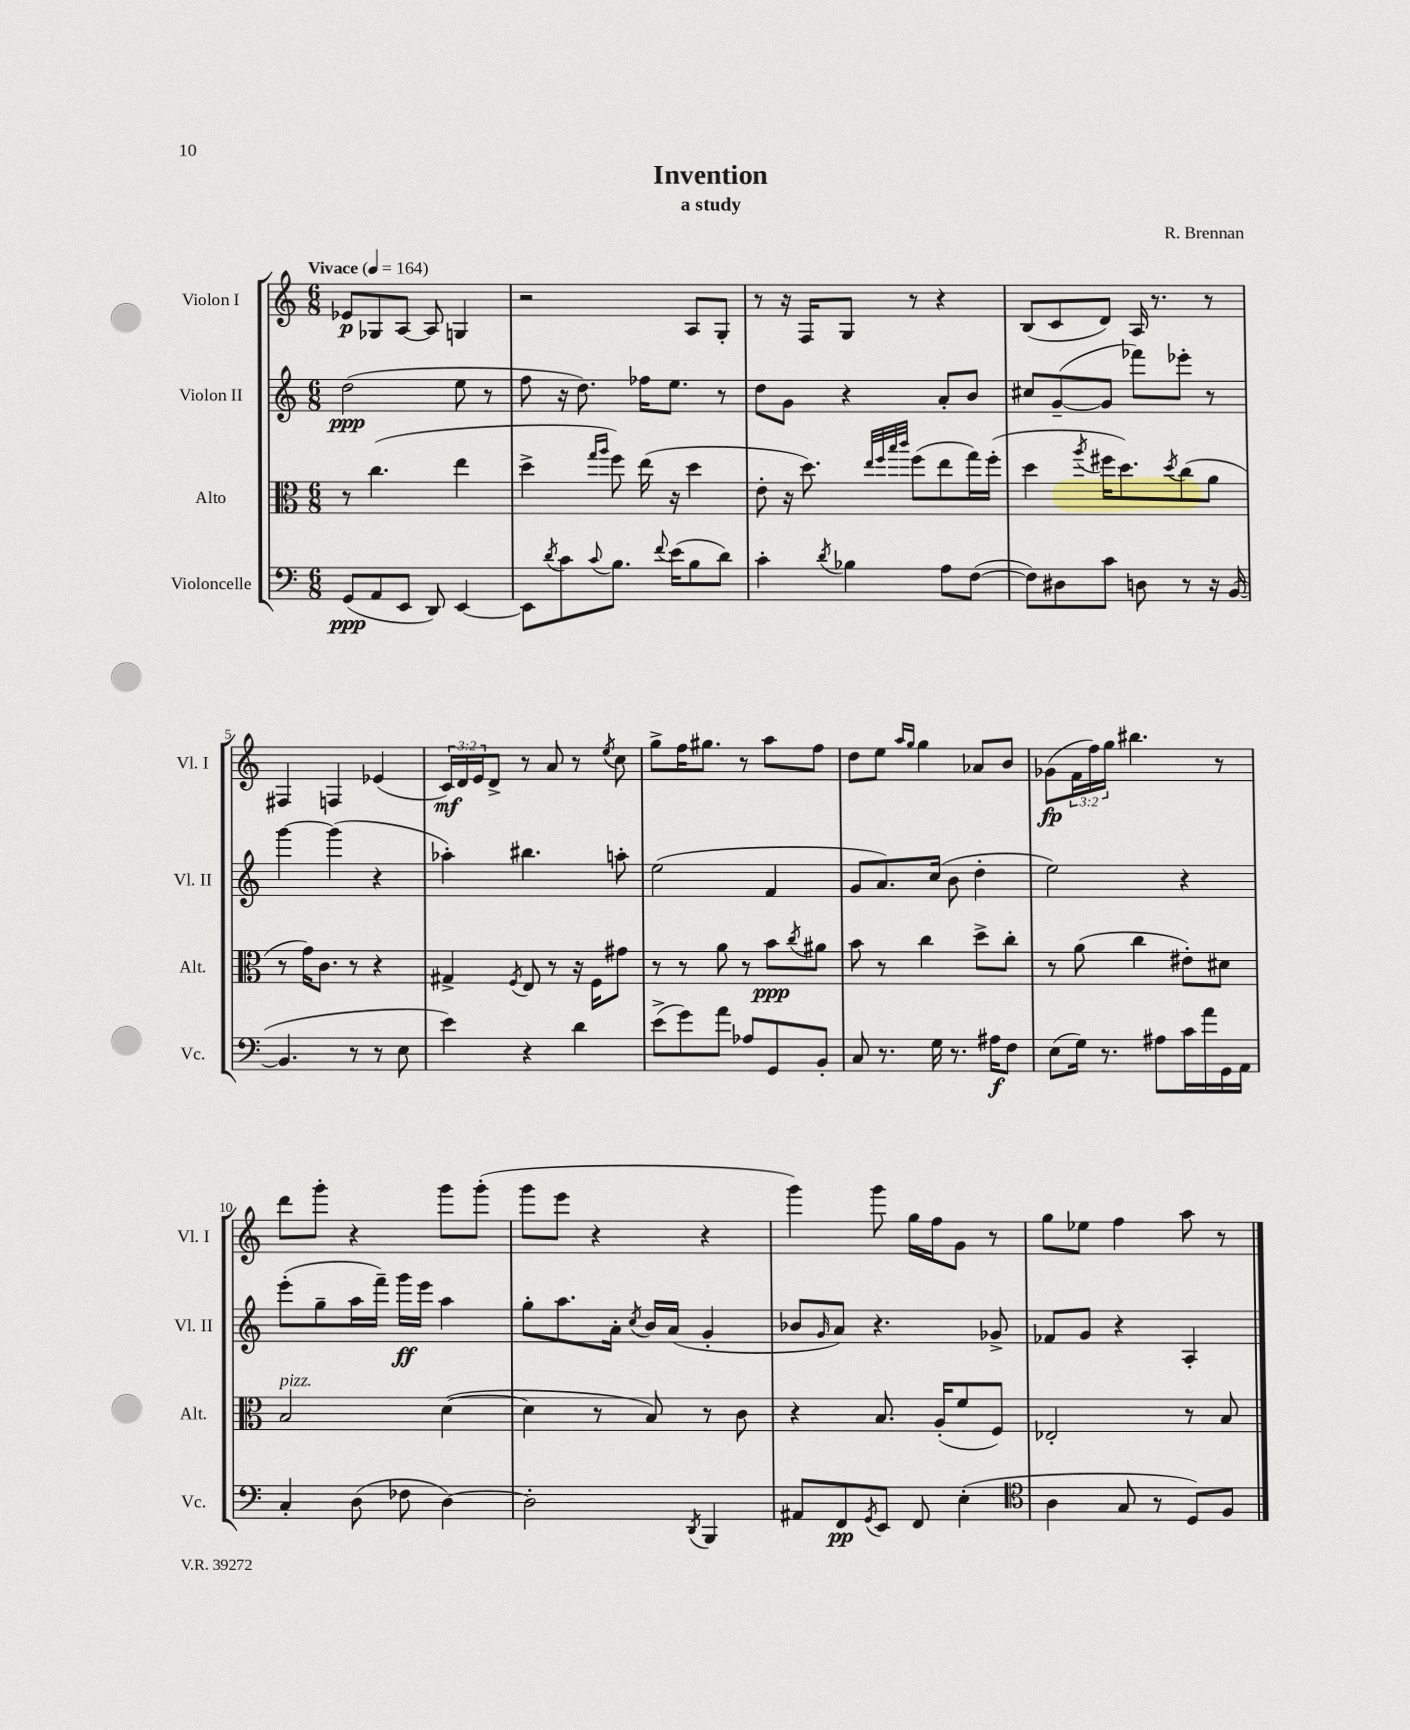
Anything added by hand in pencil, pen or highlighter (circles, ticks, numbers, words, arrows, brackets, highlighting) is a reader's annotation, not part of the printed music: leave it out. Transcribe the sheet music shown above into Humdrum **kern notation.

**kern	**dynam	**kern	**dynam	**kern	**dynam	**kern	**dynam
*part4	*part4	*part3	*part3	*part2	*part2	*part1	*part1
*staff4	*staff4	*staff3	*staff3	*staff2	*staff2	*staff1	*staff1
*I"Violoncelle	*	*I"Alto	*	*I"Violon II	*	*I"Violon I	*
*I'Vc.	*	*I'Alt.	*	*I'Vl. II	*	*I'Vl. I	*
*clefF4	*	*clefC3	*	*clefG2	*	*clefG2	*
*k[]	*	*k[]	*	*k[]	*	*k[]	*
*M6/8	*	*M6/8	*	*M6/8	*	*M6/8	*
*MM164	*	*MM164	*	*MM164	*	*MM164	*
=1	=1	=1	=1	=1	=1	=1	=1
!	!	!	!	!	!	!LO:TX:a:B:t=Vivace	!
(8GG/L	ppp	8r	.	(2dd\	ppp	8e-X/L	p
8AA/	.	(4.cc\	.	.	.	8G-X/	.
8EE/J	.	.	.	.	.	[8A/J	.
8DD/)	.	.	.	.	.	8A/]	.
[4EE/	.	4ee\	.	8ee\	.	4Gn/	.
.	.	.	.	8r	.	.	.
=2	=2	=2	=2	=2	=2	=2	=2
8EE\L]	.	4dd^\	.	8ff\	.	2r	.
8qd/	.	.	.	.	.	.	.
8c\	.	.	.	16r	.	.	.
.	.	.	.	8.dd\)	.	.	.
.	.	16qqgg/LL	.	.	.	.	.
8qqc/	.	16qqaa/JJ	.	.	.	.	.
8.B\J	.	8ff\)	.	.	.	.	.
.	.	(16ee\	.	16ff-X\KL	.	.	.
8qqf/	.	.	.	.	.	.	.
(16e\KL	.	16r	.	8.ee\J	.	.	.
8B\	.	4dd\	.	.	.	8A/L	.
8d\J)	.	.	.	8r	.	8G'/J	.
=3	=3	=3	=3	=3	=3	=3	=3
4c'\	.	8e'\	.	8dd\L	.	8r	.
.	.	16r	.	8g\J	.	16r	.
.	.	8.dd\)	.	.	.	16F/KL	.
8qd/	.	.	.	.	.	.	.
4B-X\	.	.	.	4r	.	8G/J	.
.	.	32qqee/LLL	.	.	.	.	.
.	.	32qqff/	.	.	.	.	.
.	.	32qqbb/	.	.	.	.	.
.	.	32qqccc/JJJ	.	.	.	.	.
.	.	(8ff\L	.	.	.	8r	.
8A\L	.	8ee\	.	8a'/L	.	4r	.
([8F\J	.	16gg\L)	.	8b/J	.	.	.
.	.	(16ff'\JJ	.	.	.	.	.
=4	=4	=4	=4	=4	=4	=4	=4
8F\L])	.	4dd\	.	8cc#X/L	.	(8B/L	.
8D#X\	.	.	.	([8g~/	.	8c/	.
.	.	8qaa/	.	.	.	.	.
8c\J	.	16ff#X\KL	.	8g/J]	.	8d/J)	.
.	.	8.dd\)	.	.	.	.	.
8Dn\	.	.	.	8fff-X\L)	.	16A/	.
.	.	.	.	.	.	8.r	.
.	.	8qdd/	.	.	.	.	.
8r	.	(8cc\	.	8eee-X'\J	.	.	.
16r	.	8a\J	.	8r	.	8r	.
([16BB/	.	.	.	.	.	.	.
!!LO:LB:g=z
=5	=5	=5	=5	=5	=5	=5	=5
4.BB/]	.	8r	.	[4ggg\	.	4F#X/	.
.	.	16g\KL)	.	.	.	.	.
.	.	8.c\J	.	.	.	.	.
.	.	.	.	(4ggg\]	.	4Fn/	.
8r	.	8r	.	.	.	.	.
8r	.	4r	.	4r	.	(4e-X/	.
8E\	.	.	.	.	.	.	.
=6	=6	=6	=6	=6	=6	=6	=6
4e\)	.	4G#X^/	.	4aa-X'\)	.	24c/LL)	mf
.	.	.	.	.	.	24d/	.
.	.	.	.	.	.	24e/J	.
.	.	.	.	.	.	8d^/J	.
.	.	8qF/	.	.	.	.	.
4r	.	8E/	.	4.bb#X\	.	8r	.
.	.	8r	.	.	.	8a/	.
4d\	.	16r	.	.	.	8r	.
.	.	16F\KL	.	.	.	.	.
.	.	.	.	.	.	8qee/	.
.	.	8g#X\J	.	8aan'\	.	8cc\	.
=7	=7	=7	=7	=7	=7	=7	=7
(8e^\L	.	8r	.	(2ee\	.	8gg^\L	.
8g\)	.	8r	.	.	.	16ff\K	.
.	.	.	.	.	.	8.gg#X\J	.
8a\J	.	8a\	.	.	.	.	.
8A-X/L	.	8r	.	.	.	8r	.
8GG/	.	8b\L	ppp	4f/	.	8aa\L	.
.	.	8qcc/	.	.	.	.	.
8BB'/J	.	8a#X\J	.	.	.	8ff\J	.
=8	=8	=8	=8	=8	=8	=8	=8
8C/	.	8b\	.	8g/L	.	8dd\L	.
8.r	.	8r	.	8.a/)	.	8ee\J	.
.	.	.	.	.	.	16qqaa/LL	.
.	.	.	.	.	.	16qqgg/JJ	.
.	.	4cc\	.	.	.	4gg\	.
16G\	.	.	.	(16cc/Jk	.	.	.
8.r	.	.	.	8b\	.	.	.
.	.	8dd^\L	.	4dd'\	.	8a-X/L	.
16A#X\KL	f	.	.	.	.	.	.
8F\J	.	8cc'\J	.	.	.	8b/J	.
=9	=9	=9	=9	=9	=9	=9	=9
(8E\L	.	8r	.	2ee\)	.	(8g-X\L	fp
16G\Jk)	.	(8a\	.	.	.	24f\L	.
.	.	.	.	.	.	24ff\)	.
8.r	.	.	.	.	.	.	.
.	.	.	.	.	.	24gg\JJ	.
.	.	4cc\	.	.	.	4.bb#X\	.
8A#X\L	.	.	.	.	.	.	.
16c\L	.	8e#X'\L)	.	4r	.	.	.
16a\	.	.	.	.	.	.	.
16GG\	.	8d#X\J	.	.	.	8r	.
16AA\JJ	.	.	.	.	.	.	.
!!LO:LB:g=z
=10	=10	=10	=10	=10	=10	=10	=10
!	!	!LO:TX:a:i:t=pizz.	!	!	!	!	!
4C'/	.	2B/	.	(8eee'\L	.	8ddd\L	.
.	.	.	.	8gg~\	.	8ggg'\J	.
(8D\	.	.	.	16aa\L	.	4r	.
.	.	.	.	16fff~\JJ)	.	.	.
8F-X\	.	.	.	16ggg\LL	ff	.	.
.	.	.	.	16eee\JJ	.	.	.
[4D\)	.	([4d\	.	4aa\	.	8ggg\L	.
.	.	.	.	.	.	(8ggg'\J	.
=11	=11	=11	=11	=11	=11	=11	=11
2D'\]	.	4d\]	.	8gg'\L	.	8ggg\L	.
.	.	.	.	8.aa\	.	8eee\J	.
.	.	8r	.	.	.	4r	.
.	.	.	.	16a'\Jk	.	.	.
.	.	.	.	8qcc/	.	.	.
.	.	8B/)	.	16b/LL	.	.	.
.	.	.	.	(16a/JJ	.	.	.
8qDD/	.	.	.	.	.	.	.
4BBB/	.	8r	.	4g'/	.	4r	.
.	.	8c\	.	.	.	.	.
=12	=12	=12	=12	=12	=12	=12	=12
8AA#X/L	.	4r	.	8b-X/L	.	4ggg\)	.
.	.	.	.	16qqg/	.	.	.
8FF/	pp	.	.	8a/J)	.	.	.
8qGG/	.	.	.	.	.	.	.
8EE/J	.	8.B/	.	4.r	.	8ggg\	.
8FF/	.	.	.	.	.	16gg\LL	.
.	.	(16A'/KL	.	.	.	16ff\J	.
(4E'\	.	8f/	.	.	.	8g\J	.
.	.	8F/J)	.	8g-X^/	.	8r	.
=13	=13	=13	=13	=13	=13	=13	=13
*clefC4	*	*	*	*	*	*	*
4A\	.	2E-X'/	.	8f-X/L	.	8gg\L	.
.	.	.	.	8g/J	.	8ee-X\J	.
8G/	.	.	.	4r	.	4ff\	.
8r	.	.	.	.	.	.	.
8D/L)	.	8r	.	4A'/	.	8aa\	.
8F/J	.	8B/	.	.	.	8r	.
==	==	==	==	==	==	==	==
*-	*-	*-	*-	*-	*-	*-	*-
